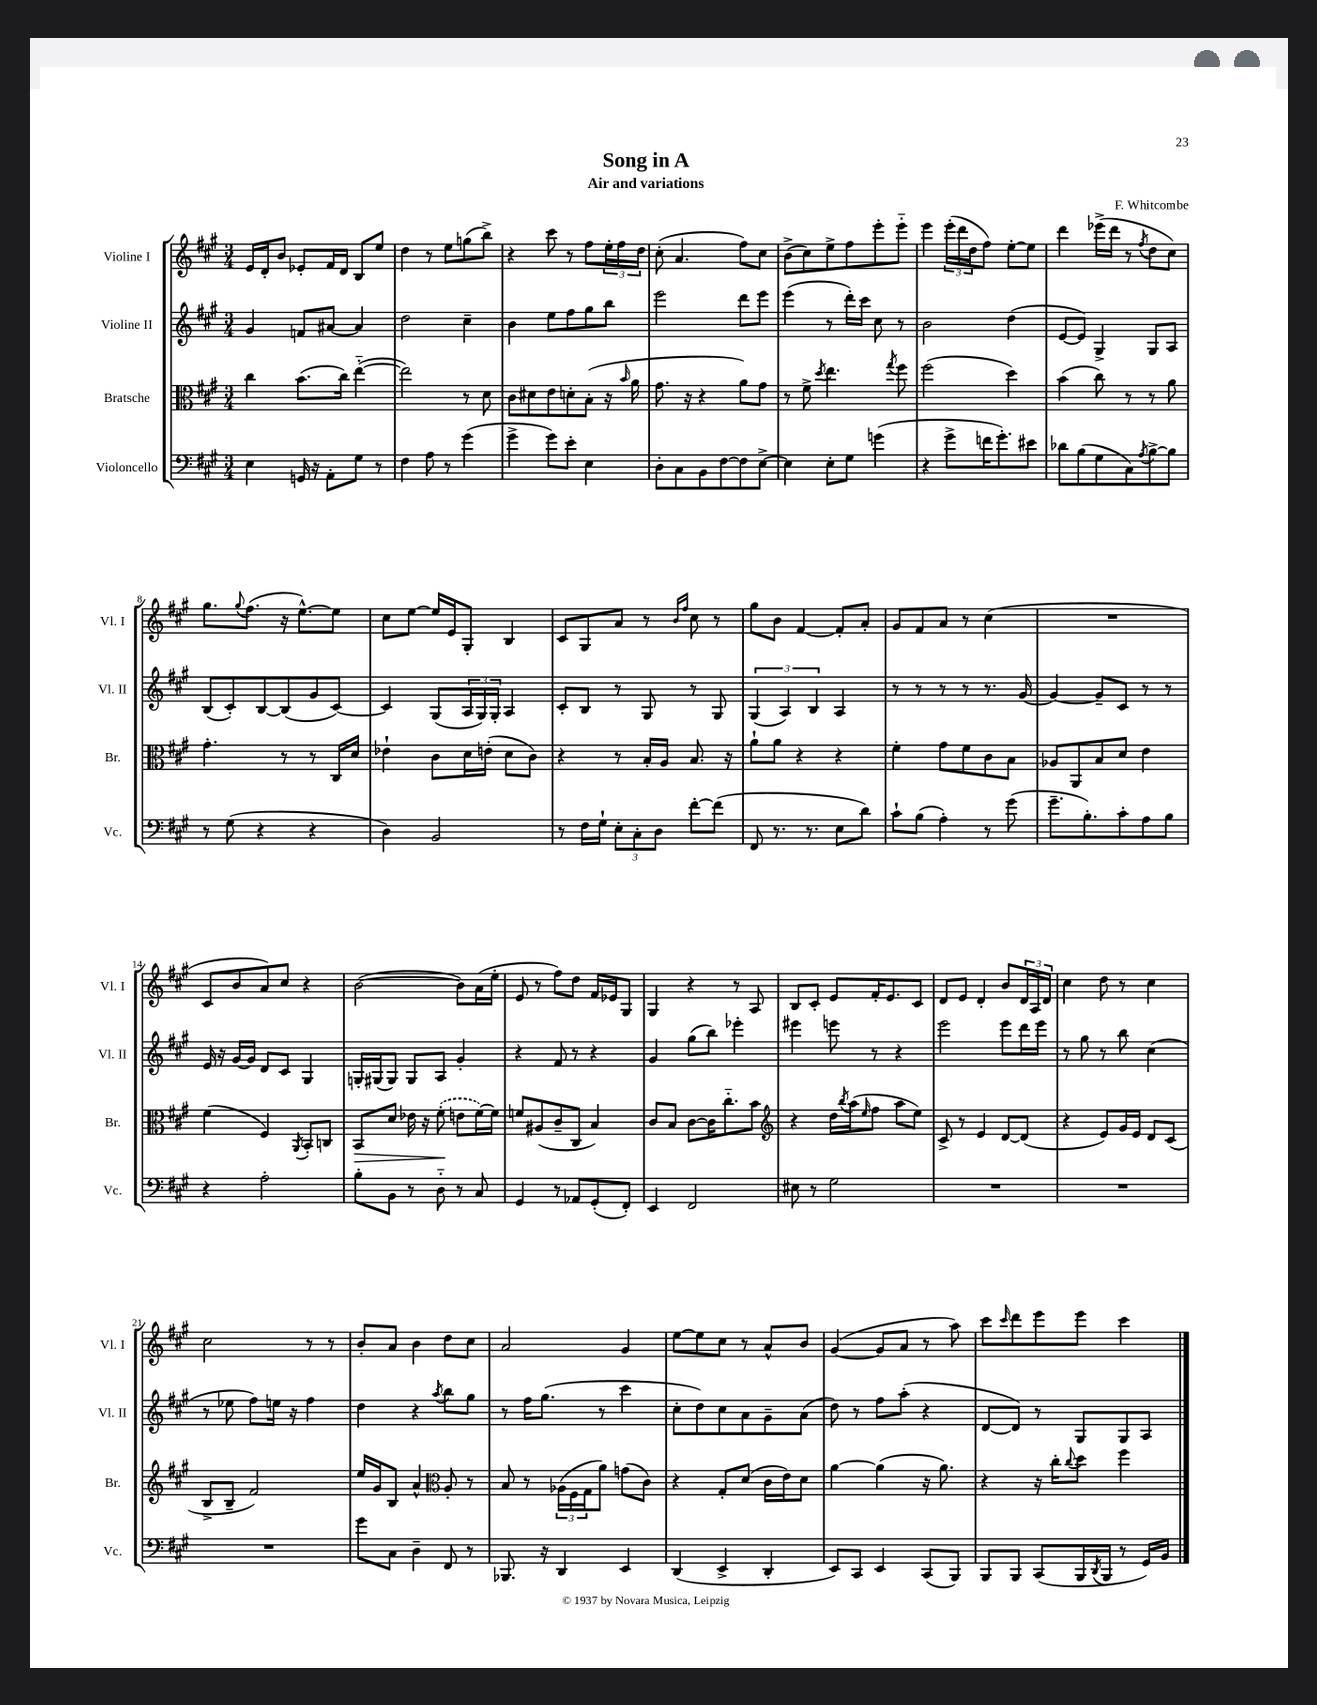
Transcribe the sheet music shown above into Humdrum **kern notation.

**kern	**kern	**kern	**kern
*staff4	*staff3	*staff2	*staff1
*clefF4	*clefC3	*clefG2	*clefG2
*k[f#c#g#]	*k[f#c#g#]	*k[f#c#g#]	*k[f#c#g#]
*M3/4	*M3/4	*M3/4	*M3/4
4E\	4cc#\	4g#/	16e/LL
.	.	.	16d'/J
.	.	.	8b/J
16GG/	(8.b\L	8f/L	8e-'/L
16r	.	.	.
8AA'\L	.	[8a#/J	16f#/L
.	16cc#\Jk)	.	16d/JJ
8G#\J	([4ee'~\	4a#/]	8B/L
8r	.	.	8ee/J
=	=	=	=
4F#\	2ee\])	2dd\	4dd\
8A\	.	.	8r
8r	.	.	8ee\L
(4g#\	8r	4cc#~\	(8gg\
.	8d\	.	8bb^\J)
=	=	=	=
4g#^\	8c#\L	4b\	4r
.	8d#\	.	.
8g#\L)	8e\	8ee\L	8ccc#\
8e'\J	8d'\	8ff#\	8r
4E\	(8B'\J	8gg#\	8ff#\L
.	16r	8bb\J	24ee'\L
.	.	.	24ff#\
.	16qqb/	.	.
.	16a\	.	.
.	.	.	24dd\JJ
=	=	=	=
8D'\L	8.g#\	2eee\	(8cc#'\
8C#\	.	.	4.a/
.	16r	.	.
8BB\	4r	.	.
[8F#\	.	.	.
8F#\]	8a\L)	8ddd\L	8ff#\L)
[8E^\J	8g#\J	8eee\J	8cc#\J
=	=	=	=
4E\]	8r	(4eee\	(8b^\L
.	8f#^\	.	8cc#\)
.	8qdd/	.	.
8E'\L	4.ee\	8r	8ee^\
8G#\J	.	16ddd'\LL)	8ff#\
.	.	16ccc#\JJ	.
(4g\	.	8cc#\	8eee'\
.	8qgg#/	.	.
.	8ff#\	8r	8eee'~\J
=	=	=	=
4r	(2ff#\	2b\	4eee\
8g#^\L	.	.	(24eee'\LL
.	.	.	24ddd\
.	.	.	24dd\J
16f\K	.	.	8ff#\J)
8.g#'\)	.	.	.
.	4dd\)	(4dd\	[8ee'\L
8e#\J	.	.	8ee\]J
=	=	=	=
8d-\L	(4b\	[8e/L	4ddd\
(8B\	.	8e/]J)	.
8G#\	8cc#\)	4G#^/	(16eee-^\LL
.	.	.	16ddd\JJ
8C#\)	8r	.	8r
8qA/	.	.	8qff#/
[8B^\	8r	8G#/L	8dd\L
8B\]J	8a\	8A/J	8cc#\J)
=	=	=	=
8r	4.g#'\	(8B/L	8.gg#\L
(8G#\	.	8c#'/)	.
.	.	.	8qqgg#/
.	.	.	(8.ff#\J
4r	.	[8B/	.
.	8r	(8B/]	16r
.	.	.	[8.ee^^\L)
4r	8r	8g#/	.
.	16C#/LL	[8c#/J)	8ee\]J
.	16d/JJ	.	.
=	=	=	=
4D\)	4e-`\	4c#/]	8cc#\L
.	.	.	[8ee\J
2BB/	8c#\L	(8G#/L	16ee/]LL
.	.	.	16e/J
.	16d\L	24A/L	8G#'/J
.	.	24G#/)	.
.	(16e'\JJ	.	.
.	.	24G#'/JJ	.
.	8d\L	4A/	4B/
.	8c#\J)	.	.
=	=	=	=
8r	4r	8c#'/L	8c#/L
16F#\LL	.	8B/J	8G#/
16G#`\JJ	.	.	.
12E'\L	8r	8r	8a/J
12C#'\	.	.	.
.	16B'/LL	8G#/	8r
12D\J	.	.	.
.	16A/JJ	.	.
.	.	.	16qqb/LL
.	.	.	16qqff#/JJ
[8f#'\L	8.B/	8r	8cc#\
(8f#\]J	.	8G#/	8r
.	16r	.	.
=	=	=	=
8FF#/	8a`\L	(6G#/	8gg#\L
8.r	8a\J	.	8b\J
.	.	6A/)	.
.	4r	.	[4f#/
8.r	.	.	.
.	.	6B/	.
8E\L	4r	4A/	8f#'/]L
8d\J)	.	.	8a'/J
=	=	=	=
8c#`\L	4f#'\	8r	8g#/L
(8B\J	.	8r	8f#/
4A'\)	8g#\L	8r	8a/J
.	8f#\	8r	8r
8r	8c#\	8.r	(4cc#\
(8g#\	8B\J	.	.
.	.	[16g#/	.
=	=	=	=
8.g#~\L	8A-/L	4g#/_	2.r
.	8AA/	.	.
8.B'\)	.	.	.
.	8B/	8g#~/]L	.
8c#'\	8d/J	8c#/J	.
8A\	4e\	8r	.
8B\J	.	8r	.
=	=	=	=
4r	(4f#\	16e/	8c#/L
.	.	16r	.
.	.	[16g#/LL	8b/
.	.	16g#/]JJ	.
2A'\	4F#/)	8d/L	8a/)
.	.	8c#/J	8cc#/J
.	8qAA/	.	.
.	8BB'/L	4G#/	4r
.	8C/J	.	.
=	=	=	=
8B'\L	8BB/L	16G'/LL	([2b\
.	.	(16G#/J	.
8BB\J	8d/J	8G#/J)	.
8r	16e-\	8G#/L	.
.	16r	.	.
8D'~\	(8f#'\	8A/J	.
8r	8e\L	4g#'/	8b\]L)
8C#/	[16f#\L)	.	(16a\L
.	16f#\]JJ	.	16ee'\JJ
=	=	=	=
4GG#/	8f/L	4r	8e/
.	(8A#/	.	8r
8r	8c#~/	8f#/	8ff#\L)
8AA-/L	8C#/J	8r	8dd\J
(8GG#'/	4B/)	4r	16f#/LL
.	.	.	16e-/J
8FF#'/J)	.	.	8G#/J
=	=	=	=
4EE/	8c#/L	4g#/	4G#/
.	8B/J	.	.
2FF#/	[8c#\L	(8gg#\L	4r
.	16c#\]K	8bb\J)	.
.	8.cc#'~\	.	.
.	.	4eee-'\	8r
.	8b\J	.	8A/
=	=	=	=
*	*clefG2	*	*
8E#\	4r	4eee#\	8B/L
8r	.	.	8c#'/J
2G#\	16dd\LL	8eee\	8e/L
.	8qbb/	.	.
.	(16aa\J	.	.
.	16qqee/	.	.
.	8ff#\J	8r	16f#'/K
.	.	.	8.e/
.	8aa\L	4r	.
.	8ee\J)	.	8c#/J
=	=	=	=
2.r	8c#^/	2eee\	8d/L
.	8r	.	8e/J
.	4e/	.	4d'/
.	[8d/L	8eee\L	8b/L
.	(8d/]J	16ddd\L	24d/L
.	.	.	24A/
.	.	16eee\JJ	.
.	.	.	24d/JJ
=	=	=	=
2.r	4r	8r	4cc#\
.	.	8gg#\	.
.	8e/L)	8r	8dd\
.	16g#/L	8bb\	8r
.	16e/JJ	.	.
.	8d/L	(4cc#\	4cc#\
.	(8c#/J	.	.
=	=	=	=
2.r	8B^/L	8r	2cc#\
.	8B~/J	8ee-\	.
.	2f#/)	8ff#\L)	.
.	.	16ee\Jk	.
.	.	16r	.
.	.	4ff#\	8r
.	.	.	8r
=	=	=	=
8g#\L	16ee/LL	4dd\	8b'/L
.	16g#/J	.	.
8C#\J	8B/J	.	8a/J
4D~\	4a^^/	4r	4b\
*	*clefC3	*	*
.	.	8qaa/	.
8FF#/	8A'/	8bb\L	8dd\L
8r	8r	8gg#\J	8cc#\J
=	=	=	=
8.BBB-/	8B/	8r	2a/
.	8r	16ff#\LK	.
16r	.	(8.gg#\J	.
4DD/	(24A-\LL	.	.
.	24F#\	.	.
.	24G#\J	.	.
.	8a\J)	8r	.
4EE/	(8g\L	4ccc#\	4g#/
.	8c#\J)	.	.
=	=	=	=
(4DD/	4r	8cc#'\L	[8ee\L
.	.	8dd\)	8ee\]
4EE^/	8G#'/L	8cc#\	8cc#\J
.	(8d/J	8a\	8r
4DD'/	16c#\LL	8g#~\	8a^^/L
.	16e\J)	.	.
.	8d\J	(8a\J	8b/J
=	=	=	=
8EE/L)	[4a\	8dd\)	([4g#/
8CC#/J	.	8r	.
4EE/	(4a\]	8ff#\L	8g#/]L
.	.	(8aa'\J	8a/J
(8CC#/L	16r	4r	8r
.	8.a\)	.	.
8BBB/J)	.	.	8aa\)
=	=	=	=
8BBB/L	4r	[8d/L	8ccc#\L
.	.	.	16qqccc#/
8BBB/J	.	8d/]J)	8ddd\
(8CC#/L	16r	8r	8eee\
.	16cc#'\LK	.	.
.	8qqcc#/	.	.
16BBB/L	8dd\J	8G#/L	8eee\J
8qDD/	.	.	.
16BBB/JJ	.	.	.
8r	4ff#\	8G#/	4ccc#\
16GG#/LL)	.	8A/J	.
16BB/JJ	.	.	.
==	==	==	==
*-	*-	*-	*-
